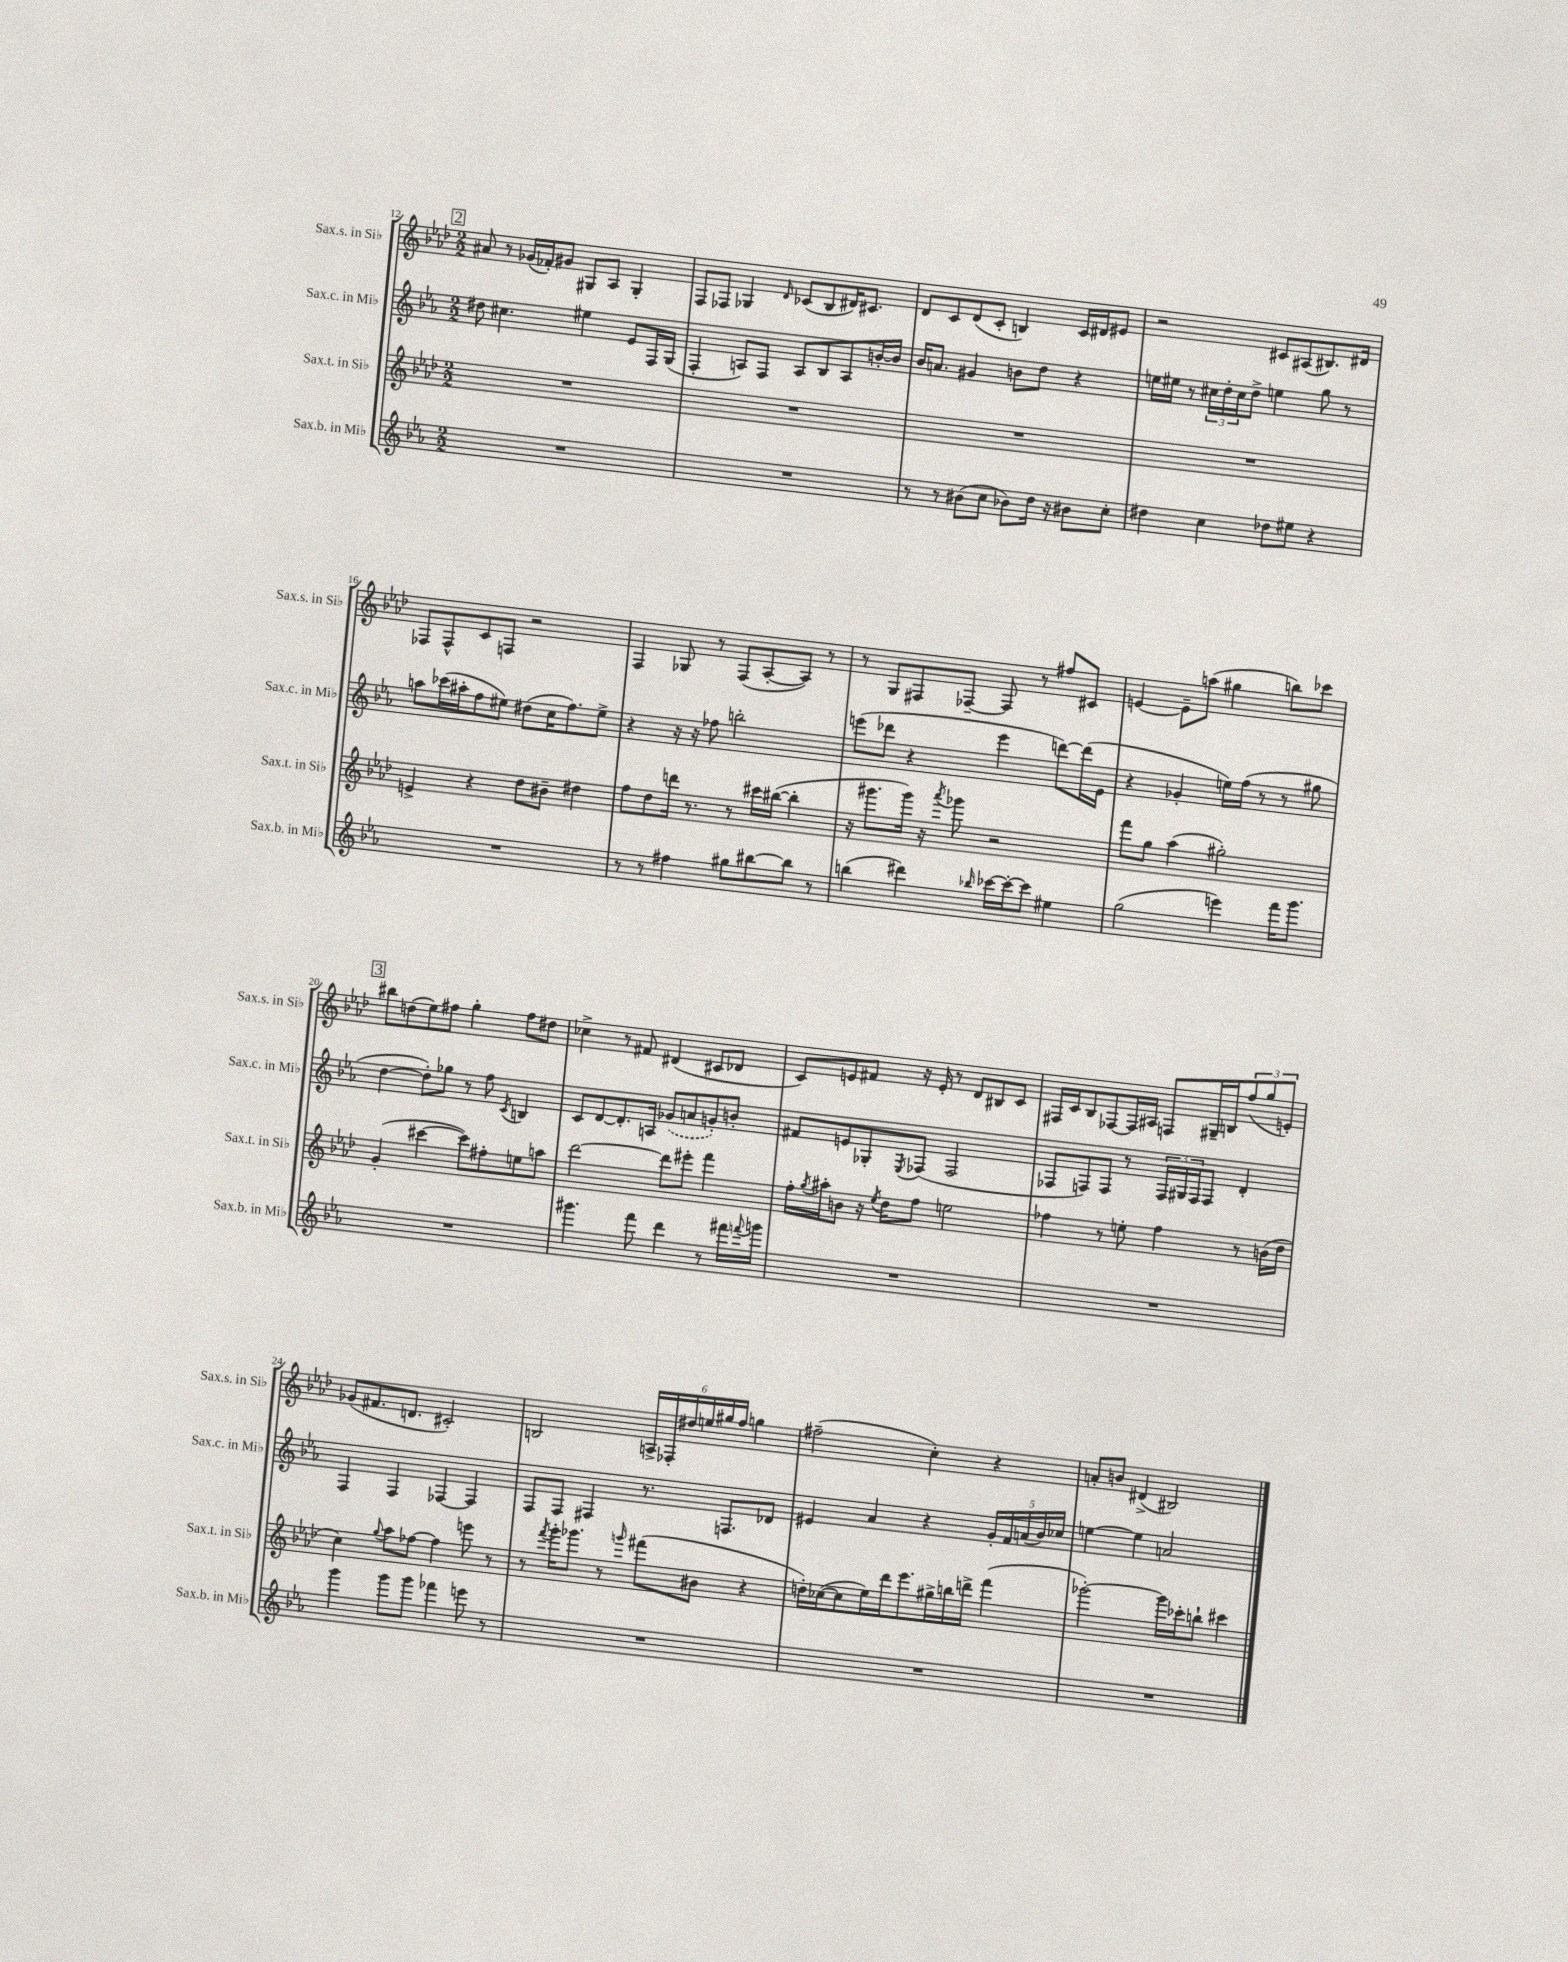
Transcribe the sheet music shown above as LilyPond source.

<<
\new StaffGroup <<
\new Staff = "s0" \with { instrumentName = "Sax.s. in Sib" shortInstrumentName = "Sax.s. in Sib" } {
    \clef treble \key aes \major \numericTimeSignature \time 2/2
    \mark \markup { \box "2" } ais'8 r8 ges'16( fes'16-.) gis'8 gis8 aes8 gis4-. |
    f8 fes8 ges4 \grace { des'16 } ces'8( bes8 dis'16) cis'8. |
    des'8 c'8 des'8( c'8-. b4) c'16 dis'16 eis'8 |
    r2 cis'8 ais8( bis8.) dis'16 |
    fes8 fes8-^ c'8 f8 r2 |
    f4 ges8 r8 f8( aes8~-. aes8) r8 |
    r8 g8 fis8 fes8~-- fes8 r8 fis''8 cis'8 |
    e'4~ e'8-- a''8( gis''4 b''8) ces'''8 |
    \mark \markup { \box "3" } bis''8 d''8( ees''8) fis''8 g''4-. fis''8 dis''8 |
    ces''4-> r8 fis'8 dis'4( cis'8 des'8 |
    c'8) e'8 fis'8 r16 e'16-. r8 des'8 bis8 c'8 |
    fis16 c'16 bes8 fes8~ fes16 ais16 f8 gis16-- b16 \tuplet 3/2 { f''8( g''8 e'8-.) } |
    ges'8( fis'8. d'8. cis'2-.) |
    b2 \tuplet 6/4 { a16-> fes16-. dis''16 e''16 gis''16 f''16 } g''4 |
    fis''2--( c''4-.) r4 |
    a'8-. b'8 dis'4->( bis2) \bar "|." |
}
\new Staff = "s1" \with { instrumentName = "Sax.c. in Mib" shortInstrumentName = "Sax.c. in Mib" } {
    \clef treble \key ees \major \numericTimeSignature \time 2/2
    \mark \markup { \box "2" } dis''8 cis''4. eis''4 ees'8 f16 g16( |
    f4-. a8) f8 a8 bes8 a8 b'16~-. b'16 |
    bes'16 a'8. gis'4 b'8 d''8 r4 |
    e''16 eis''16 r8 \tuplet 3/2 { cis''16 d''16-. cis''16 } d''8-> e''4 g''8 r8 |
    a''8 ces'''16( ais''16-. f''8 eis''8) dis''8( c''16 f''8.) eis''8-> |
    r4 r16 r16 fes''8 b''2-. |
    e'''8( des'''8 r4 e'''4 d'''8~) d'''16( ees'16 |
    r4 ges'4-. e''16) f''16( r8 r8 gis''8 |
    \mark \markup { \box "3" } d''4~ d''8-.) ges''8 r8 f''8 \acciaccatura { c'8 } b4 |
    c'8 d'8~ d'8.-. a16 \once \slurDashed ges'8( a'8 g'8-.) b'8-. |
    fis'8 e'8 ges8-. \acciaccatura { ees8 } fes8( fes2 |
    fes8 f8) f8 r8 \tuplet 3/2 { f16 gis16 f16 } f8 d'4-. |
    f4 f4 fes4~ fes4 |
    f8 f8 fis4 r8. f8. des'8 |
    eis'4 aes'4 r4 \tuplet 5/4 { g'16-. f'16 a'16( bes'16) ces''16 } |
    e''4~ e''4 a'2 \bar "|." |
}
\new Staff = "s2" \with { instrumentName = "Sax.t. in Sib" shortInstrumentName = "Sax.t. in Sib" } {
    \clef treble \key aes \major \numericTimeSignature \time 2/2
    \mark \markup { \box "2" } R1 |
    R1 |
    R1 |
    R1 |
    e'4-> r4 des''8 bis'8-- dis''4 |
    f''8 des''8 d'''16 r8. r8 cis'''16 bis''16~( bis''4-. |
    r16 gis'''8. gis'''16) r16 \acciaccatura { aes'''8 } ges'''8 r2 |
    f'''8 g''8 aes''4( gis''2-.) |
    \mark \markup { \box "3" } g'4-.( cis'''4~ cis'''8) fis''8-. e''8 a''8 |
    des'''2~ des'''8 eis'''8-. f'''4 |
    f''16-. \acciaccatura { g''8 } ais''16-. b'8 r16 \acciaccatura { ees''8 } des''16 f''8 e''2 |
    fes''4 r8 e''8-. fes''4 r8 b'16( des''16 |
    c''4) \appoggiatura { g''8 } aes''8 fes''8~ fes''4 e'''8 r8 |
    r8 \acciaccatura { f'''8 } g'''16-. ges'''8. r8 \grace { g'''16 } fis'''8( bis'8 r4 |
    d''16-.) ces''16~( ces''8 ees''16) des'''16 ees'''8. gis''16-> b''16 d'''16-> f'''4( |
    ges'''2~-.) ges'''16 ces'''16-. b''8-! cis'''4 \bar "|." |
}
\new Staff = "s3" \with { instrumentName = "Sax.b. in Mib" shortInstrumentName = "Sax.b. in Mib" } {
    \clef treble \key ees \major \numericTimeSignature \time 2/2
    \mark \markup { \box "2" } R1 |
    R1 |
    r8 r8 bis'8( c''8 bes'8) d''16 r16 bis'8 c''8-. |
    dis''4 c''4 des''8 eis''8 r4 |
    R1 |
    r8 r8 fis''4 gis''8 bis''8~ bis''8 r8 |
    b''4( dis'''4) \grace { bes''16 } ces'''16~ ces'''16~-. ces'''8 eis''4 |
    g''2( e'''4) f'''16 g'''8. |
    \mark \markup { \box "3" } R1 |
    gis'''4. f'''8 d'''4 r8 fis'''16 \appoggiatura { f'''8 } g'''16 |
    R1 |
    R1 |
    g'''4 g'''8 g'''8 fes'''4 e'''8 r8 |
    R1 |
    R1 |
    R1 \bar "|." |
}
>>
>>
\layout { \context { \Score currentBarNumber = #12 } }
